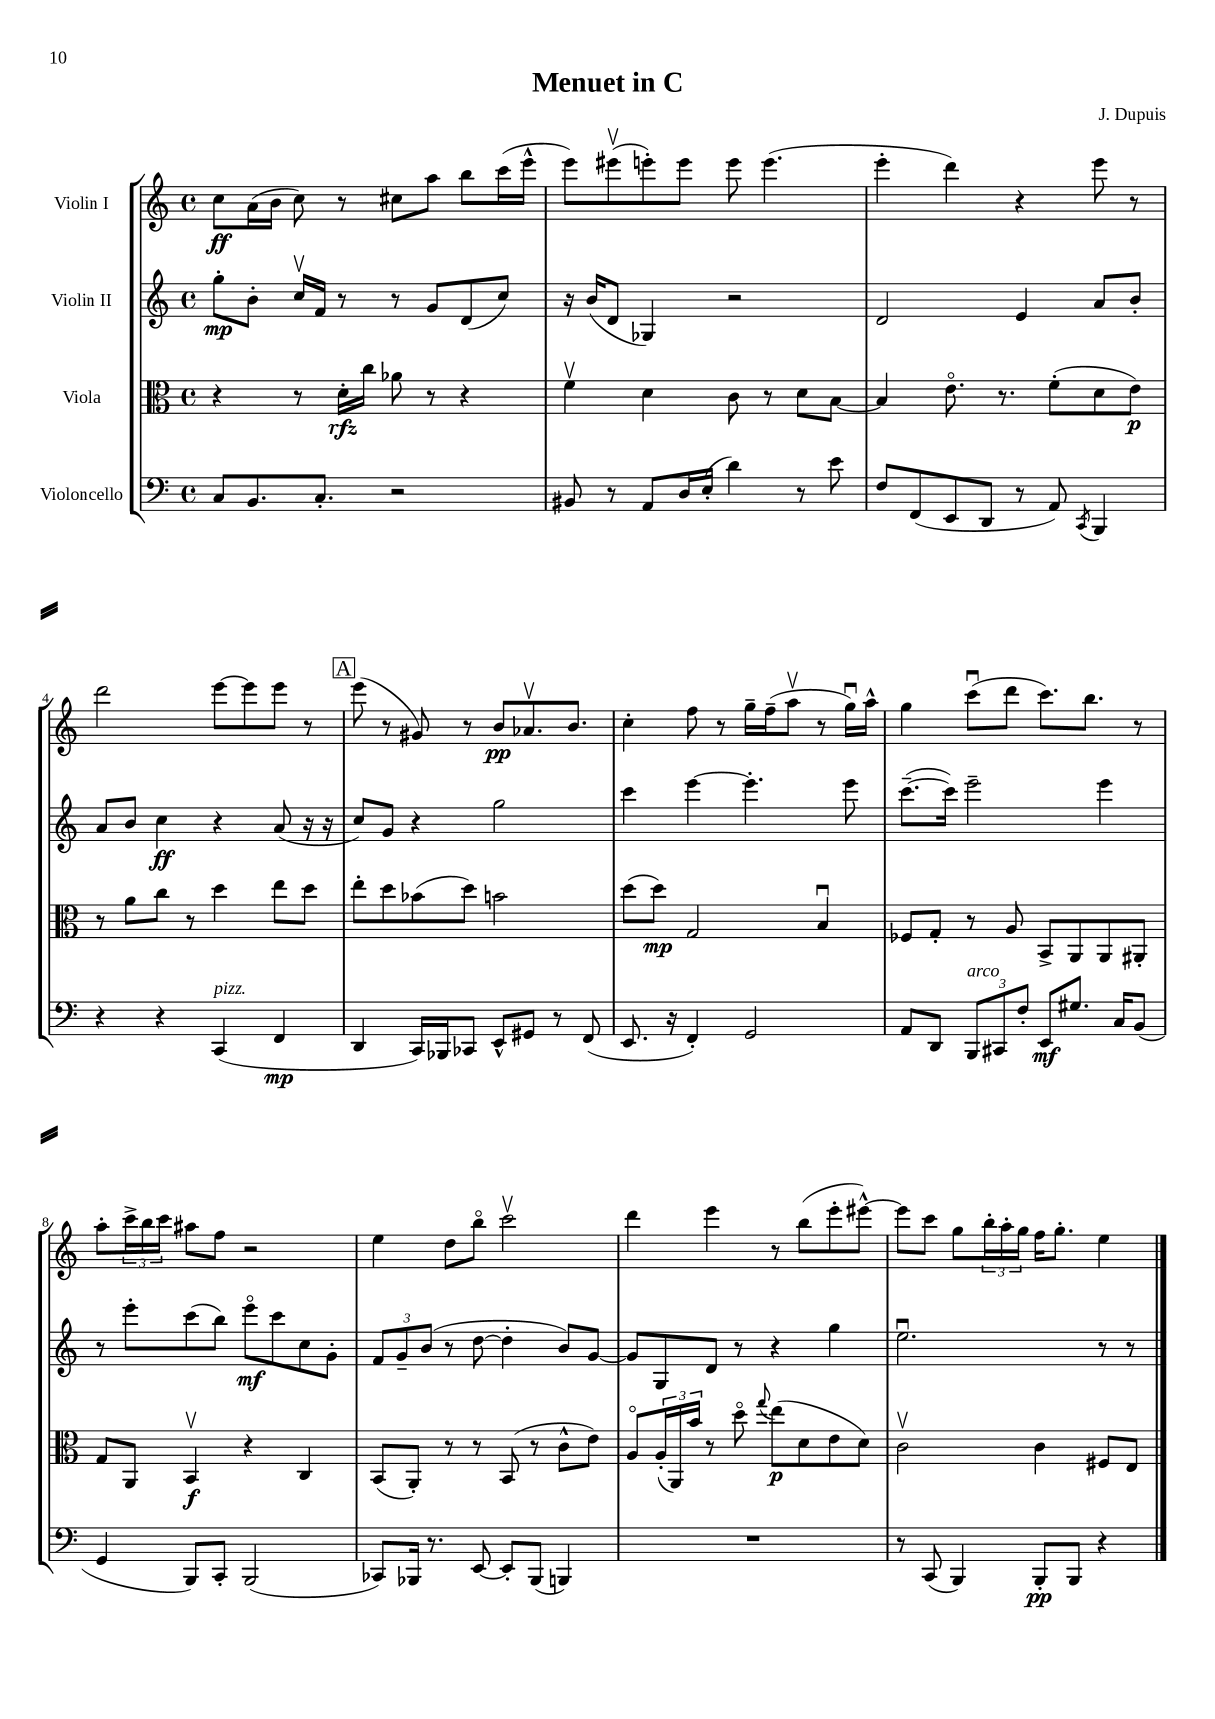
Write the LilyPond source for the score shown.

\header { title = "Menuet in C" composer = "J. Dupuis" }
<<
\new StaffGroup <<
\new Staff = "s0" \with { instrumentName = "Violin I" } {
    \clef treble \key c \major \defaultTimeSignature \time 4/4
    c''8\ff a'16( b'16 c''8) r8 cis''8 a''8 b''8 c'''16( e'''16-^ |
    e'''8) eis'''8\upbow( e'''8-.) e'''8 e'''8 e'''4.( |
    e'''4-. d'''4) r4 e'''8 r8 |
    d'''2 e'''8~ e'''8 e'''8 r8 |
    \mark \markup { \box "A" } e'''8( r8 gis'8) r8 b'8\pp aes'8.\upbow b'8. |
    c''4-. f''8 r8 g''16-- f''16--( a''8\upbow r8 g''16\downbow) a''16-^ |
    g''4 c'''8\downbow( d'''8 c'''8.) b''8. r8 |
    a''8-. \tuplet 3/2 { c'''16-> b''16 c'''16 } ais''8 f''8 r2 |
    e''4 d''8 b''8\flageolet c'''2\upbow |
    d'''4 e'''4 r8 b''8( e'''8-. eis'''8~-^) |
    eis'''8 c'''8 g''8 \tuplet 3/2 { b''16-. a''16-. g''16 } f''16 g''8.-. e''4 \bar "|." |
}
\new Staff = "s1" \with { instrumentName = "Violin II" } {
    \clef treble \key c \major \defaultTimeSignature \time 4/4
    g''8-.\mp b'8-. c''16\upbow f'16 r8 r8 g'8 d'8( c''8) |
    r16 b'16( d'8 ges4) r2 |
    d'2 e'4 a'8 b'8-. |
    a'8 b'8 c''4\ff r4 a'8( r16 r16 |
    \mark \markup { \box "A" } c''8) g'8 r4 g''2 |
    c'''4 e'''4~ e'''4.-. e'''8 |
    c'''8.~--( c'''16) e'''2-- e'''4 |
    r8 e'''8-. c'''8( b''8) e'''8\flageolet\mf c'''8 c''8 g'8-. |
    \tuplet 3/2 { f'8 g'8-- b'8( } r8 d''8~ d''4-. b'8) g'8~ |
    g'8 g8 d'8 r8 r4 g''4 |
    e''2.\downbow r8 r8 \bar "|." |
}
\new Staff = "s2" \with { instrumentName = "Viola" } {
    \clef alto \key c \major \defaultTimeSignature \time 4/4
    r4 r8 d'16-.\rfz c''16 aes'8 r8 r4 |
    f'4\upbow d'4 c'8 r8 d'8 b8~ |
    b4 e'8.\flageolet r8. f'8-.( d'8 e'8\p) |
    r8 a'8 c''8 r8 d''4 e''8 d''8 |
    \mark \markup { \box "A" } e''8-. d''8 bes'8( d''8) b'2 |
    d''8( d''8\mp) g2 b4\downbow |
    fes8 g8-. r8 a8 b,8-> a,8 a,8 ais,8-. |
    g8 a,8 b,4\upbow\f r4 c4 |
    b,8( a,8-.) r8 r8 b,8( r8 c'8-^ e'8) |
    a8\flageolet \tuplet 3/2 { a16-.( a,16) b'16 } r8 d''8\flageolet \appoggiatura { g''8 } e''8\p( d'8 e'8 d'8) |
    c'2\upbow c'4 fis8 e8 \bar "|." |
}
\new Staff = "s3" \with { instrumentName = "Violoncello" } {
    \clef bass \key c \major \defaultTimeSignature \time 4/4
    c8 b,8. c8.-. r2 |
    bis,8 r8 a,8 d16 e16-.( d'4) r8 e'8 |
    f8 f,8( e,8 d,8 r8 a,8) \acciaccatura { c,8 } b,,4 |
    r4 r4 c,4^\markup { \italic "pizz." }( f,4\mp |
    \mark \markup { \box "A" } d,4 c,16) bes,,16 ces,8 e,8-^ gis,8 r8 f,8( |
    e,8. r16 f,4-.) g,2 |
    a,8 d,8 \tuplet 3/2 { b,,8^\markup { \italic "arco" } cis,8 f8-. } e,8\mf gis8. c16 b,8( |
    g,4 b,,8) c,8-. b,,2( |
    ces,8) bes,,16 r8. e,8~ e,8-. bes,,8( b,,4) |
    R1 |
    r8 c,8( b,,4) b,,8-.\pp b,,8 r4 \bar "|." |
}
>>
>>
